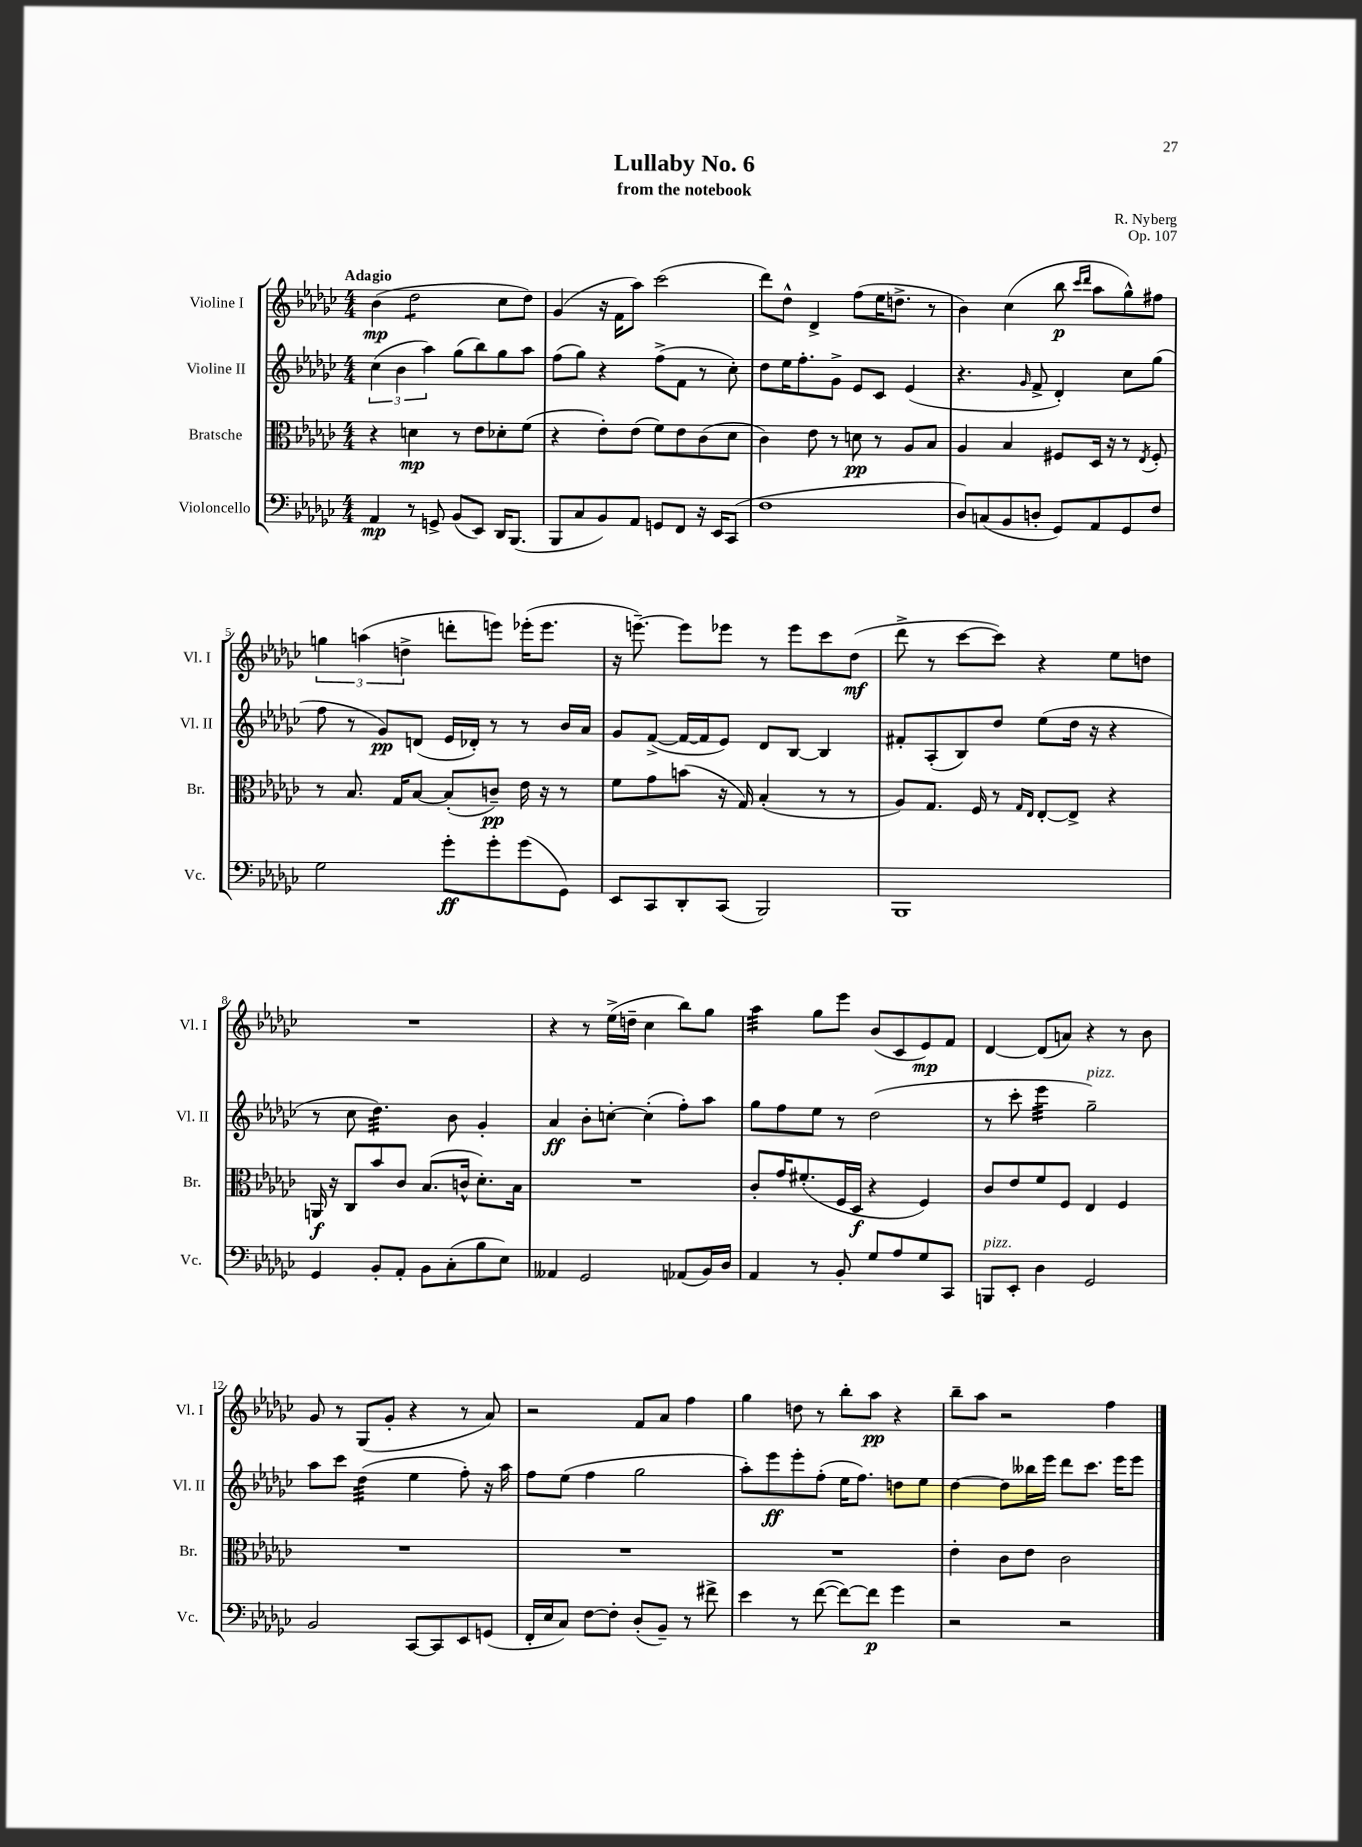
\header { title = "Lullaby No. 6" composer = "R. Nyberg" subtitle = "from the notebook" opus = "Op. 107" }
<<
\new StaffGroup <<
\new Staff = "s0" \with { instrumentName = "Violine I" shortInstrumentName = "Vl. I" } {
    \clef treble \key ges \major \numericTimeSignature \time 4/4 \tempo "Adagio"
    bes'4\mp( des''2:8 ces''8 des''8) |
    ges'4( r16 f'16 aes''8) ces'''2( |
    des'''8) des''8-^ des'4-> f''8( ees''16 d''8.-> r8 |
    bes'4) ces''4( bes''8\p \grace { ces'''16 des'''16 } aes''8 ges''8-^) fis''8 |
    \tuplet 3/2 { g''4 a''4( d''4-> } d'''8-. e'''8) ees'''16-.( ees'''8. |
    r16 e'''8.~--) e'''8 ees'''8 r8 ees'''8 ces'''8 des''8\mf( |
    des'''8-> r8 ces'''8~ ces'''8) r4 ees''8 d''8 |
    R1 |
    r4 r8 ees''16->( d''16-- ces''4 bes''8) ges''8 |
    aes''4:32 ges''8 ees'''8 bes'8( ces'8 ees'8\mp) f'8 |
    des'4~ des'8( a'8) r4 r8 bes'8 |
    ges'8 r8 ges8( ges'8-. r4 r8 aes'8) |
    r2 f'8 aes'8 f''4 |
    ges''4 d''8 r8 bes''8-. aes''8\pp r4 |
    bes''8-- aes''8 r2 f''4 \bar "|." |
}
\new Staff = "s1" \with { instrumentName = "Violine II" shortInstrumentName = "Vl. II" } {
    \clef treble \key ges \major \numericTimeSignature \time 4/4
    \tuplet 3/2 { ces''4( bes'4 aes''4) } ges''8( bes''8) ges''8 aes''8 |
    f''8( ges''8) r4 f''8->( f'8 r8 ces''8-.) |
    des''8 ees''16 f''8.-. ges'8-> ees'8 ces'8 ees'4( |
    r4. \grace { ges'16 } f'8-> des'4-.) ces''8 ges''8( |
    f''8 r8 ges'8\pp) d'8( ees'16 des'16-.) r8 r8 bes'16 aes'16 |
    ges'8 f'8~->( f'16~ f'16 ees'8) des'8 bes8~ bes4 |
    fis'8-. aes8-.( bes8) des''8 ees''8( des''16 r16 r4 |
    r8 ces''8 des''4.:32) bes'8 ges'4-. |
    aes'4\ff bes'8-. c''8~-. c''4-.( f''8-.) aes''8 |
    ges''8 f''8 ees''8 r8 des''2( |
    r8 ces'''8-. ees'''4:32 ges''2--^\markup { \italic "pizz." }) |
    aes''8 ces'''8 des''4:32( ees''4 f''8-.) r16 aes''16 |
    f''8 ees''8( f''4 ges''2 |
    aes''8-.) ees'''8\ff ees'''8-. f''8-.( ees''16 f''8.) d''8 ees''8 |
    des''4~ des''8 beses''16 ees'''16 des'''8 ces'''8. ees'''16 ees'''8 \bar "|." |
}
\new Staff = "s2" \with { instrumentName = "Bratsche" shortInstrumentName = "Br." } {
    \clef alto \key ges \major \numericTimeSignature \time 4/4
    r4 d'4\mp r8 ees'8 des'8-. f'8( |
    r4 ees'8-.) ees'8( f'8) ees'8 ces'8( des'8 |
    ces'4) ees'8 r8 d'8\pp r8 aes8 bes8 |
    aes4 bes4 fis8 des16 r16 r8 \acciaccatura { ees8 } fis8-. |
    r8 bes8. ges16 bes8~ bes8-.( c'8--\pp) ees'16 r16 r8 |
    f'8 ges'8 b'8( r16 ges16) bes4-.( r8 r8 |
    aes8) ges8. f16 r8 \grace { ges16 ees16 } ees8~-. ees8-> r4 |
    a,16\f r16 ces8 bes'8 ces'8 bes8.( c'16-^ des'8.-.) bes16 |
    R1 |
    ces'8-. ges'16 fis'8.-.( f16 des16\f r4 f4) |
    ces'8 ees'8 f'8 f8 ees4 f4 |
    R1 |
    R1 |
    R1 |
    ees'4-. ces'8 ees'8 ces'2 \bar "|." |
}
\new Staff = "s3" \with { instrumentName = "Violoncello" shortInstrumentName = "Vc." } {
    \clef bass \key ges \major \numericTimeSignature \time 4/4
    aes,4\mp r8 g,8-> bes,8( ees,8) des,16 bes,,8.( |
    bes,,8 ces8 bes,8) aes,8 g,8 f,8 r16 ees,16 ces,8( |
    f1 |
    des8) c8( bes,8 d8-. ges,8) aes,8 ges,8 f8 |
    ges2 ges'8-.\ff ges'8-. ges'8( ges,8) |
    ees,8 ces,8 des,8-. ces,8( bes,,2) |
    bes,,1 |
    ges,4 bes,8-. aes,8-. bes,8 ces8-.( bes8 ees8) |
    aeses,4 ges,2 aes,8( bes,16) des16 |
    aes,4 r8 bes,8-. ges8 aes8 ges8 ces,8 |
    b,,8^\markup { \italic "pizz." } ees,8-. des4 ges,2 |
    bes,2 ces,8~ ces,8 ees,8 g,8( |
    f,16-. ees16 ces8) f8~ f8-. des8-.( bes,8--) r8 fis'8-> |
    ees'4 r8 f'8~( f'8~) f'8\p ges'4 |
    r2 r2 \bar "|." |
}
>>
>>
